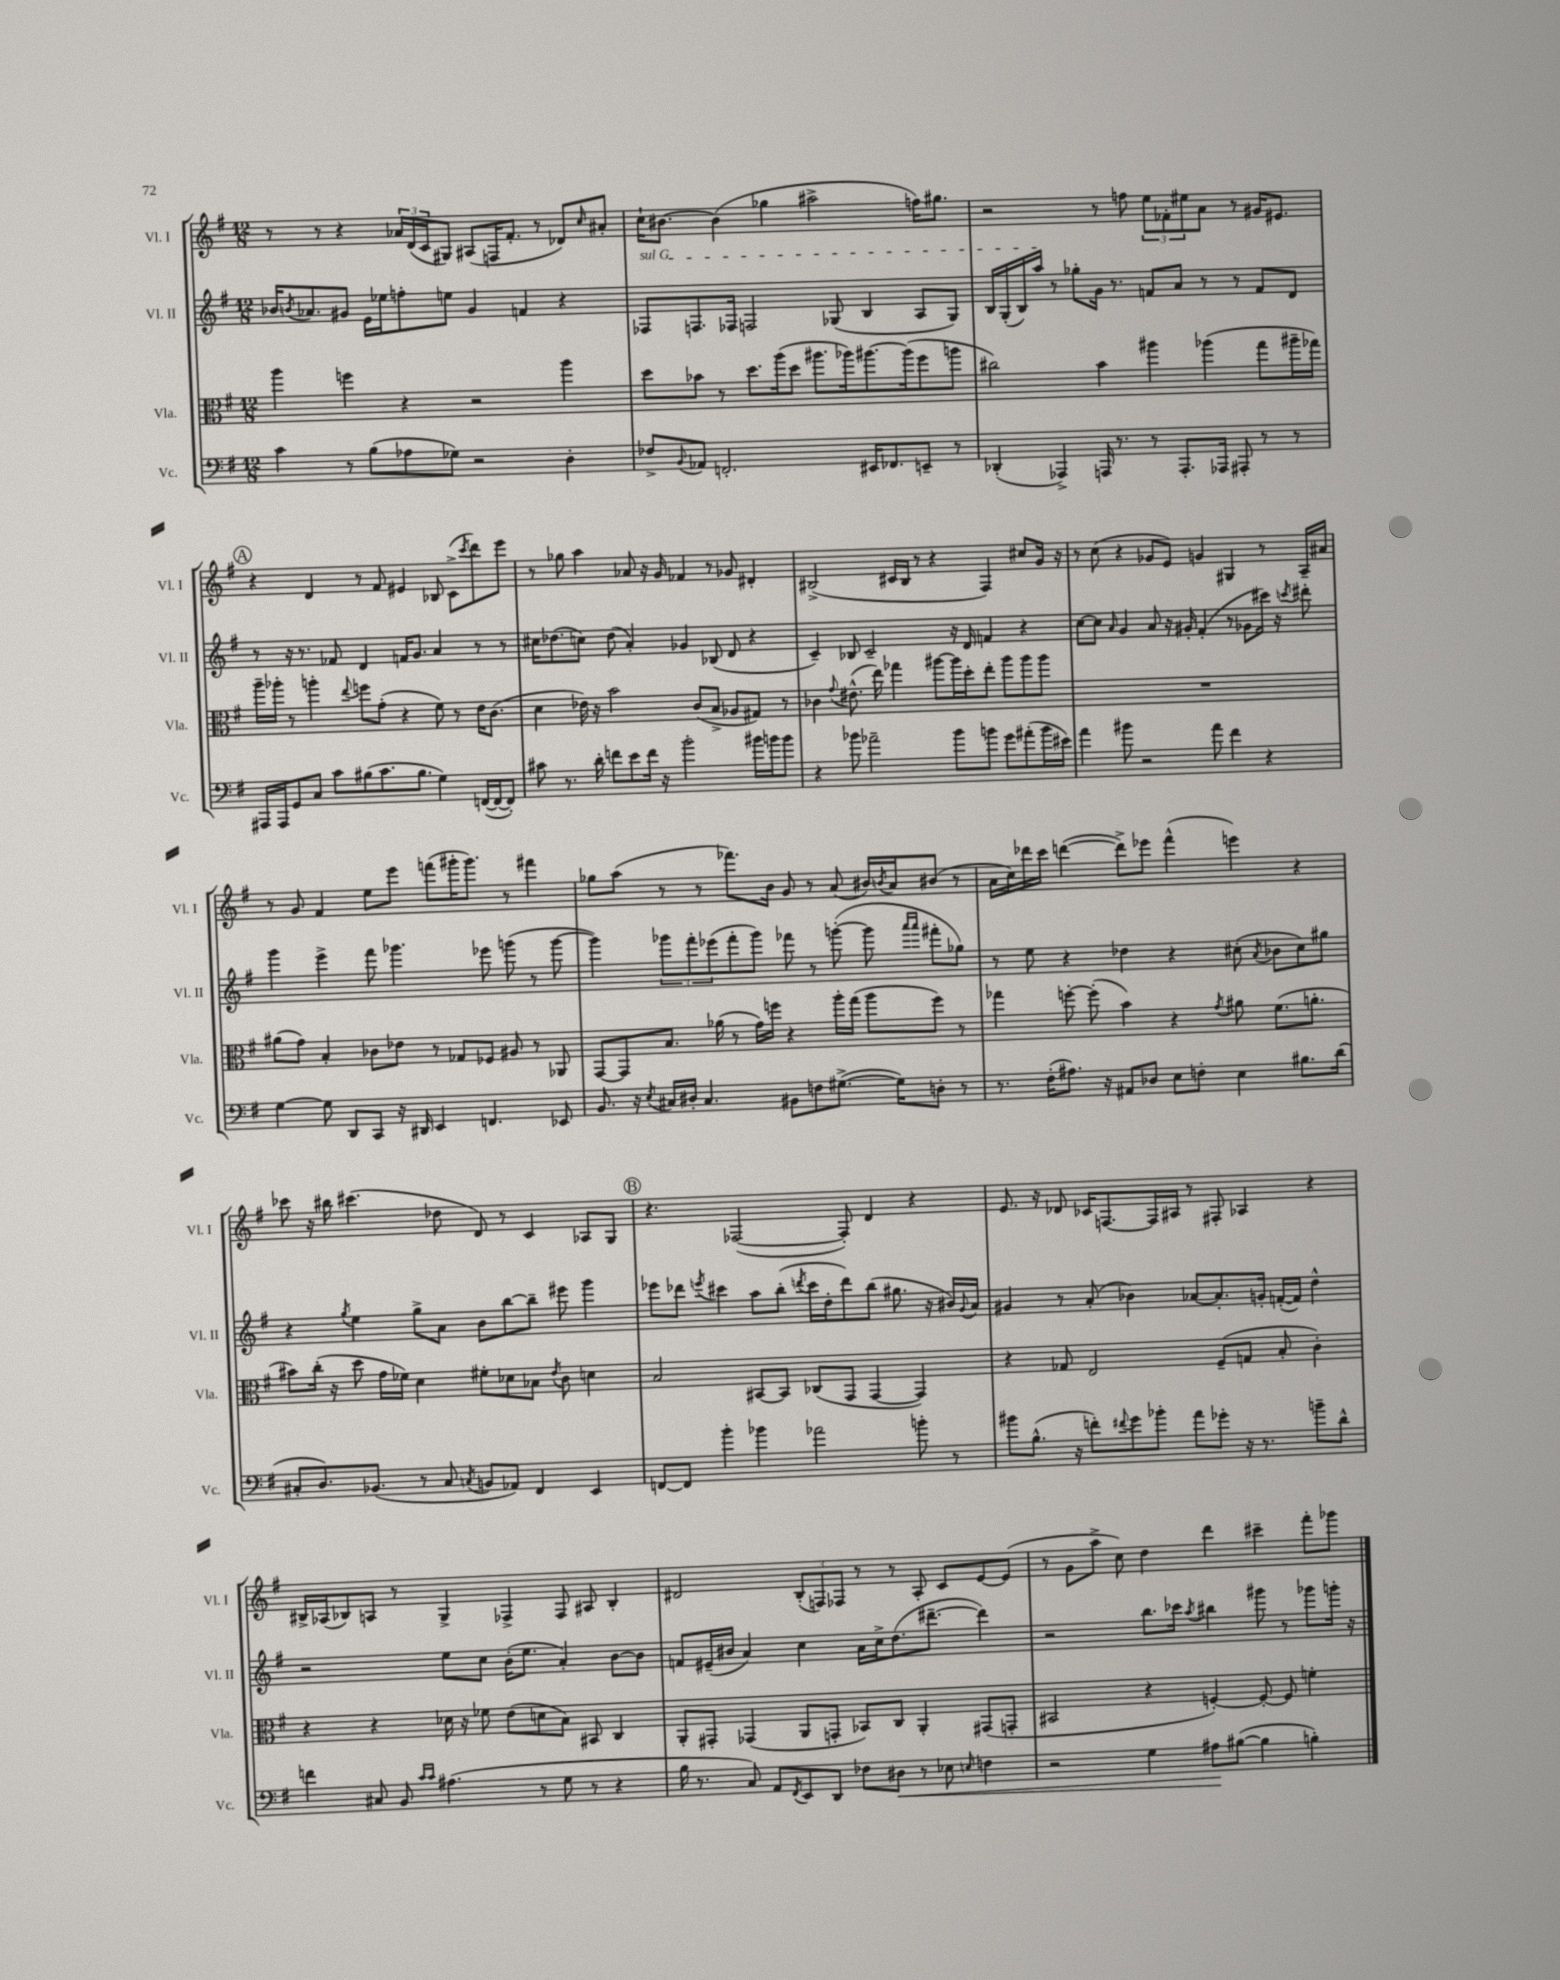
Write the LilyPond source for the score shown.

<<
\new StaffGroup <<
\new Staff = "s0" \with { instrumentName = "Vl. I" shortInstrumentName = "Vl. I" } {
    \clef treble \key g \major \numericTimeSignature \time 12/8
    r8 r8 r4 \tuplet 3/2 { aes'16 d'16( c'16 } gis8) ais8( f16 fis'8.-. r8 des'8) \grace { c''16 } ais'8-. |
    c''16-! bis'8.~ bis'4( ges''4 ais''2-> f''16) gis''8. |
    r2 r8 f''8 \tuplet 3/2 { e''8 fes'8-. eis''8 } a'8 r8 gis'16 eis'8. |
    \mark \markup { \circle "A" } r4 d'4 r8 fis'8 eis'4 bes8 c'8->( \acciaccatura { c'''8 } d'''8) e'''8 |
    r8 ges''8 a''4 aes'8 r16 g'16 fes'4 r8 ges'8 dis'4-. |
    bis2->( cis'16 bis16 r8 r4 fis4) cis''8 g'16 r16 |
    r8 c''8( r4 ges'8 e'8) g'4 gis4 r8 a16-- ais'16 |
    r8 g'8 fis'4 e''8 e'''8 f'''8( gis'''16-. gis'''8.) r8 fis'''4 |
    ges''8 a''8( r8 r8 fes'''8.) b'16 g'8 r8 a'8( bis'16) \acciaccatura { b'8 } a'16 bis'8( r8 |
    a'16 c''16) des'''16 c'''16 d'''4~( d'''8->) ees'''8 fis'''4-^( e'''4) r4 |
    ces'''8 r16 bis''16 cis'''4.( des''8 d'8) r8 c'4 aes8 g8 |
    \mark \markup { \circle "B" } r4. fes2~( fes8-.) d'4 r4 |
    e'8. r16 des'8 ces'16 f8.~ f16 ais16 r8 fis8-. aes4 r4 |
    bis16-> aes16( bes8) a8 r8 g4-> fes4-> fes8 ais8 bes4-. |
    dis'2 \tuplet 3/2 { b8-.( f8) fes8 } r8 r8 a8-. c'8 e'8~ e'8( |
    r8 g'8 a''8-> c''8) d''4 d'''4 cis'''4-- fis'''8-. ges'''8 \bar "|." |
}
\new Staff = "s1" \with { instrumentName = "Vl. II" shortInstrumentName = "Vl. II" } {
    \clef treble \key g \major \numericTimeSignature \time 12/8
    bes'16 \acciaccatura { b'8 } aes'8. gis'8 e'16 ees''16 f''8-. e''8 gis'4 f'4 r4 |
    \once \override TextSpanner.bound-details.left.text = \markup { \italic "sul G" } fes8\startTextSpan f8. fes16 f2 ges8( b4 a8 ges8) |
    b16 g16-.( b16) a''16\stopTextSpan r8 ges''8-. g'16 r8. f'8 a'8 r8 r8 f'8 d'8 |
    \mark \markup { \circle "A" } r8 r16 r8. fes'8 d'4 f'16 g'8. a'4 r8 r8 |
    cis''16 des''8.( c''8) des''8( a'4-.) ges'4 bes8( d'8 r4 |
    c'4--) bes8 c'2-- r16 d'16 f'4 r4 |
    c''8~ c''8 \grace { a'16 } g'4 a'8 r16 gis'16-. fis'4-.( r8 ges'8 cis'''16) r16 \acciaccatura { c'''8 } dis'''8-. |
    g'''4 e'''4-> fis'''8 ges'''4. ees'''8 g'''8( r8 g'''8~ |
    g'''4) \tuplet 3/2 { ges'''8 fis'''8-. ees'''8( } fis'''8-. ges'''8) fes'''8 r8 g'''8~-.( g'''8 \grace { a'''16 a'''16 } fis'''8-. ges''8) |
    r8 e''8 r4 des''4 r4 cis''8-.( \acciaccatura { a'8 } bes'8 cis''8) gis''8 |
    r4 \acciaccatura { g''8 } e''4 g''8-> a'8 b'8 b''8~ b''8-- eis'''8 g'''4 |
    \mark \markup { \circle "B" } ees'''8 des'''8 \acciaccatura { e'''8 } cis'''4 a''8 b''8-.( \acciaccatura { d'''8 } cis'''16 d''16-. d'''8) b''8( gis''8. r16 bis'16) \appoggiatura { g'8 } a'16 |
    gis'4 r8 a'8-.( bes'4) aes'8~ aes'8.-. g'16-. f'16~-.( f'16) d''4-^ |
    r2 e''8 c''8 b'16-.( e''8. a'4-.) b'8~ b'8 |
    f'8 eis'16--( bis'16 a'4) c''4 a'16 c''16-> d''8.( dis'''8.~-- dis'''4) |
    r2 b''8. ces'''16 \acciaccatura { a''8 } bis''4 gis'''8 r8 ges'''8 g'''16-. r16 \bar "|." |
}
\new Staff = "s2" \with { instrumentName = "Vla." shortInstrumentName = "Vla." } {
    \clef alto \key g \major \numericTimeSignature \time 12/8
    a''4 f''4 r4 r2 a''4 |
    d''8 bes'8 r8 d''8. a''16( d''8 ais''8. aes''16) ais''8.~ ais''16( fis''8 a''8 |
    cis''2) b'4 ais''4 aes''4( g''8 ais''16-- ges''16) |
    \mark \markup { \circle "A" } a''16-- aes''16-. r8 a''4-. \appoggiatura { e''8 } f''8 g'8-.( r4 fis'8) r8 e'16 c'8.( |
    d'4 ees'16) r16 b'2 c'8( b8-> aes8 gis8) r8 |
    ces'4 \appoggiatura { g'8 } eis'8.-^( e''16) ges''4 ais''8~ ais''16 d''16-. e''8-. ais''8 ais''8 ais''8 |
    R1. |
    ais'8( g'8) b4-. ces'8 ees'8 r8 ges8 fes8 ais8 r8 aes,8 |
    g,8~ g,8 b8. aes'16( r8 g'16) f''16 r4 a''16-. g''16( a''8 f''8) r8 |
    ges''4 f''8~-. f''8-.( b'4) r4 \acciaccatura { g'8 } ais'8 fis'8.( a'8.-. |
    bis'8) c''16-.( r16 d''8 g'16 fes'16) d'4 fis'8-. des'8 bes8 \acciaccatura { e'8 } c'8 d'4 |
    \mark \markup { \circle "B" } b2 bis,8~ bis,8 ces8( g,8 g,4~ g,4) |
    r4 ges8 e2 fis8--( g8 b8-. c'4-.) |
    r4 r4 des'16 r16 fes'8 e'8( d'8 b8) bis,8 c4 |
    a,8-. gis,8-. ges,4( a,8 g,8-. bes,8) c8 a,4-. gis,8( g,8-. |
    bis,2 r4 f4~-.) f8~-. f8 f'4-. \bar "|." |
}
\new Staff = "s3" \with { instrumentName = "Vc." shortInstrumentName = "Vc." } {
    \clef bass \key g \major \numericTimeSignature \time 12/8
    c'4 r8 b8( aes8 ges8) r2 d4-. |
    fes8-> \appoggiatura { b,8 } aes,8 f,2.-. eis,16 fes,8. e,8-- r8 |
    des,4-.( aes,,4->) a,,16 r8. r8 a,,8.-. aes,,16 ais,,8-. r8 r8 |
    \mark \markup { \circle "A" } ais,,16 ais,,16 g,8 c8 c'8 bis8( c'8. bis8. g4) f,16~( f,16~ f,8-.) |
    cis'8 r8. d'16-. f'8 e'8 f'16 r16 b'2-. bis'16 b'16 b'8 |
    r4 bes'8 aes'2-- bes'8 b'8 g'8 ais'8-.( b'16 eis'16) |
    a'4 bis'8 r2 a'8 fis'4 r4 |
    g4~ g8 d,8 c,8 r16 dis,16 e,4 f,4. ees,8 |
    b,8. r16 \acciaccatura { e8 } cis16 dis16-. cis4. bis,8 f8 gis8.~->( gis16) d8-. r8 |
    r8. fis16-.( ais8.) r16 ais,8 des8 e8 f8-. e4 bis8. d'16( |
    cis8-. d8.) bes,8.( r8 cis8 \acciaccatura { c8 } b,8 aes,8) fis,4 e,4 |
    \mark \markup { \circle "B" } f,8~ f,8 b'4-. bes'4 aes'2 b'8-. r8 |
    bis'8 b8.-^( r16 f'8-.) \appoggiatura { fis'8 } g'8 bes'8-. a'8 ges'8-. r16 r8. b'8-- d'8-^ |
    f'4 cis8 b,8 \grace { c'16 c'16 } ais4.( r8 g8 r8 r4 |
    b16 r8. c8) a,8 \acciaccatura { fis,8 } e,8 d,8 fes8 dis8\< r8 ees8 \grace { e16 } f4 |
    r2 g4 ais8\! bis8~( bis4 b4-.) \bar "|." |
}
>>
>>
\layout { \context { \Score \remove "Bar_number_engraver" } }
